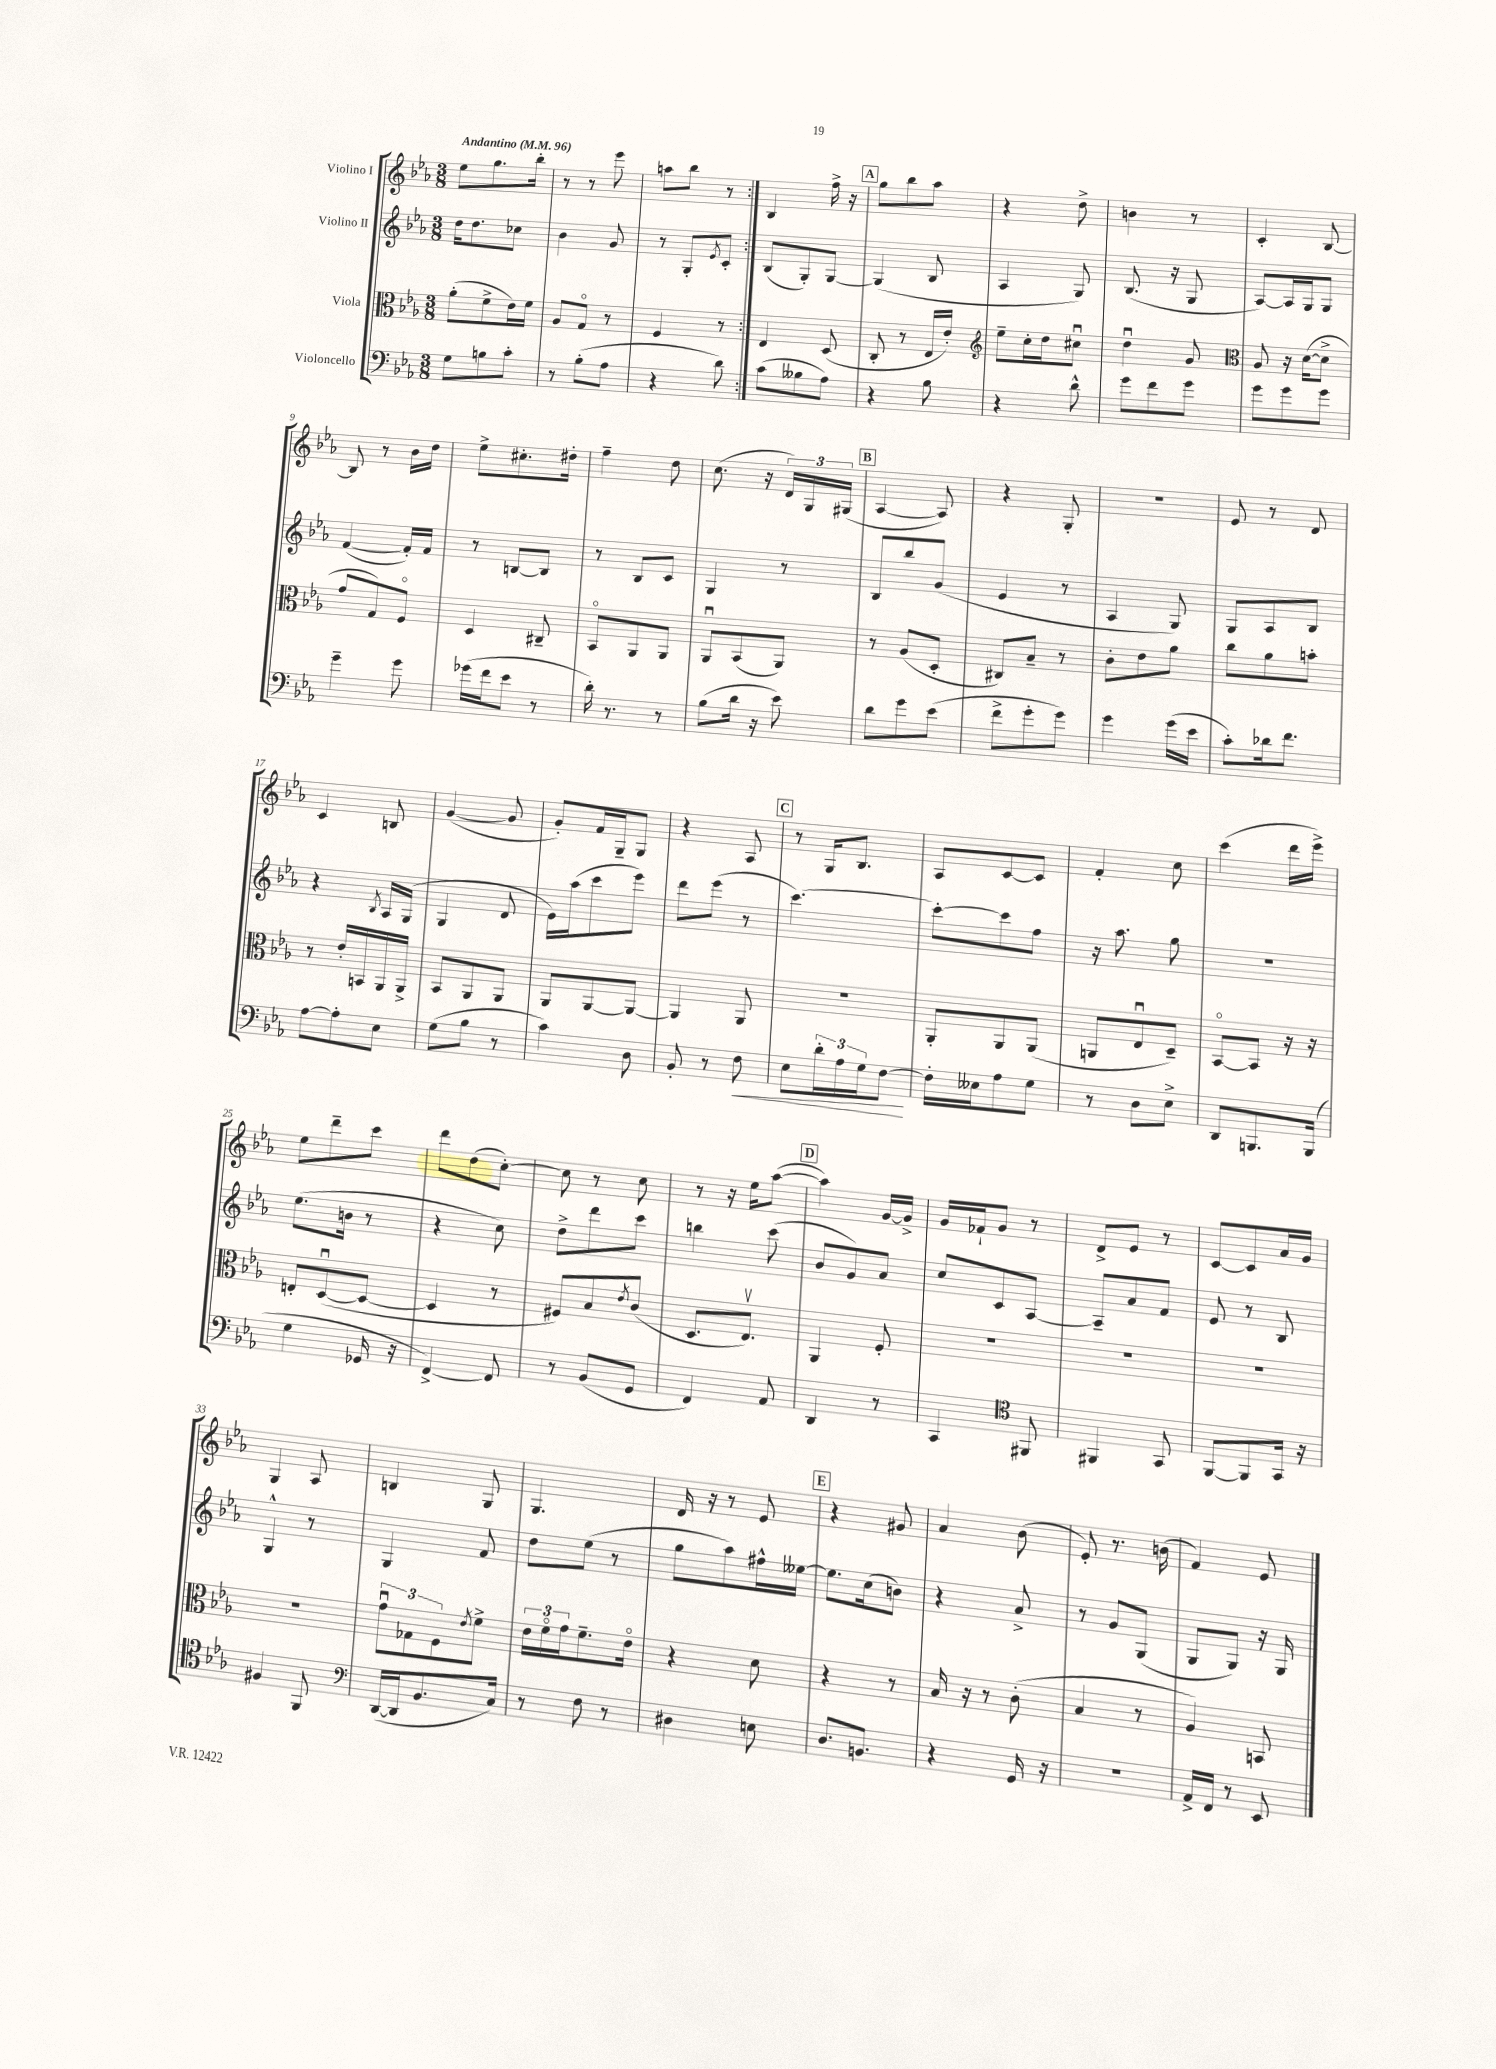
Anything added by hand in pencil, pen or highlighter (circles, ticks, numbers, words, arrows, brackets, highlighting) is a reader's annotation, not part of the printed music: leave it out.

**kern	**dynam	**kern	**kern	**kern
*part4	*part4	*part3	*part2	*part1
*staff4	*staff4	*staff3	*staff2	*staff1
*I"Violoncello	*	*I"Viola	*I"Violino II	*I"Violino I
*clefF4	*	*clefC3	*clefG2	*clefG2
*k[b-e-a-]	*	*k[b-e-a-]	*k[b-e-a-]	*k[b-e-a-]
*M3/8	*	*M3/8	*M3/8	*M3/8
*MM96	*	*MM96	*MM96	*MM96
=1	=1	=1	=1	=1
!	!	!	!	!LO:TX:a:B:t=Andantino
8G\L	.	(8a-'\L	16dd\KL	8ee-\L
.	.	.	8.dd\	.
8Bn\	.	8f^\	.	8.gg\
8c'\J	.	16e-\L)	8cc-X\J	.
.	.	16f\JJ	.	16bb-'\Jk
=2	=2	=2	=2	=2
8r	.	8A-/L	4b-\	8r
(8B-'\L	.	8G/J	.	8r
8A-\J	.	8r	8g/	8eee-\
=3	=3	=3	=3	=3
4r	.	4F/	8r	8aan\L
.	.	.	8G'/L	8bb-\J
.	.	.	8qe-/	.
8d\)	.	8r	8c'/J	8r
=4:|!	=4:|!	=4:|!	=4:|!	=4:|!
(8c\L	.	4E-/	(8B-/L	4B-/
8B--X\	.	.	8G'/)	.
8A-\J)	.	(8D/	[8G/J	16ff^\
.	.	.	.	16r
!!LO:REH:place=s1:t=A
=5	=5	=5	=5	=5
4r	.	8C'/	(4G/]	8gg\L
.	.	8r	.	8bb-\
8B-\	.	16E-/LL	8B-/	8aa-\J
.	.	16e-'/JJ)	.	.
=6	=6	=6	=6	=6
*	*	*clefG2	*	*
4r	.	8ee-~\L	4A-/	4r
.	.	16cc'\L	.	.
.	.	16dd\J	.	.
8d^^\	.	8cc#Xu\J	8G/)	8dd^\
=7	=7	=7	=7	=7
8g\L	.	4ddu\	(8.B-/	4bn\
8f\	.	.	.	.
.	.	.	16r	.
8g\J	.	8g/	8G/	8r
=8	=8	=8	=8	=8
*	*	*clefC3	*	*
8g\L	.	8A-/	[8A-/L)	4c'/
8g\	.	16r	16A-/L]	.
.	.	([16d\KL	16G/J	.
8g\J	.	8d^\J]	8G/J	[8B-/
!!LO:LB:g=z
=9	=9	=9	=9	=9
4g~\	.	8g/L	([4f/	8B-/]
.	.	8G/)	.	8r
8g\	.	8F/J	16f'/LL])	16b-\LL
.	.	.	16f/JJ	16dd\JJ
=10	=10	=10	=10	=10
(16g-X\LL	.	4D/	8r	8ee-^\L
16f\J	.	.	.	.
8e-\J	.	.	[8Bn/L	8.cc#X'\
8r	.	8C#X~/	8B/J]	.
.	.	.	.	16dd#X'\Jk
=11	=11	=11	=11	=11
16d'\)	.	8BB-/L	8r	4ff~\
8.r	.	.	.	.
.	.	8AA-/	8B-/L	.
8r	.	8AA-/J	8c/J	8dd\
=12	=12	=12	=12	=12
(8B-\L	.	8AA-u/L	4G/	(8.cc\
16d\Jk	.	(8BB-/	.	.
16r	.	.	.	16r
8e-\)	.	8AA-/J)	8r	24d/LL)
.	.	.	.	24G/
.	.	.	.	(24G#X/JJ
!!LO:REH:place=s1:t=B
=13	=13	=13	=13	=13
8d\L	.	8r	8B-/L	[4A-/
8g\	.	(8A-/L	8bb-/	.
(8e-\J	.	8D'/J	(8g/J	8A-/])
=14	=14	=14	=14	=14
8f^\L	.	8C#X/L)	4e-/	4r
8g'\	.	8B-~/J	.	.
8g\J)	.	8r	8r	8G'/
=15	=15	=15	=15	=15
4g\	.	8c'\L	4A-/	4.r
.	.	8e-\	.	.
(16g\LL	.	8a-\J	8G/)	.
16e-\JJ	.	.	.	.
=16	=16	=16	=16	=16
8c'\L)	.	8cc\L	8G/L	8e-/
16d-X\k	.	8a-\	8A-/	8r
8.f\J	.	.	.	.
.	.	8bn'\J	8B-/J	8d/
!!LO:LB:g=z
=17	=17	=17	=17	=17
[8A-\L	.	8r	4r	4c/
8A-'\]	.	16e-'/LL	.	.
.	.	16BBn/	.	.
.	.	.	8qB-/	.
8E-\J	.	16AA-/	16A-/LL	8Bn/
.	.	16AA-^/JJ	(16G/JJ	.
=18	=18	=18	=18	=18
(8G\L	.	8BB-/L	4G/	([4g/
8B-\J	.	8AA-/	.	.
8r	.	8AA-/J	8d/	8g/]
=19	=19	=19	=19	=19
4c\)	.	8AA-/L	16e-\LL)	8g'/L)
.	.	.	(16aa-\J	.
.	.	[8AA-/	8ccc\	16f/L
.	.	.	.	16G~/J
8D\	.	8AA-/J_	8eee-\J)	8G/J
=20	=20	=20	=20	=20
8BB-'/	.	4AA-/]	8ddd\L	4r
8r	.	.	(8eee-\J	.
!	!LO:HP:b	!	!	!
8F\	<	8AA-/	8r	8A-/
!!LO:REH:place=s1:t=C
=21	=21	=21	=21	=21
8E-\L	.	4.r	[4.ccc\)	8r
24d'\L	.	.	.	16G/KL
24A-\	.	.	.	.
.	.	.	.	8.B-/J
24G\J	.	.	.	.
[8F\J	.	.	.	.
.	[	.	.	.
=22	=22	=22	=22	=22
16F'\LL]	.	8AA-'/L	8ccc'\L_	8A-/L
16E--X\J	.	.	.	.
8A-\	.	8AA-/	8ccc\]	[8c/
8G\J	.	(8AA-/J	8ff\J	8c/J]
=23	=23	=23	=23	=23
8r	.	8AAn/L	16r	4f'/
.	.	.	8.aa-\	.
8D\L	.	8E-u/	.	.
8E-^\J	.	8D~/J)	8gg\	8cc\
=24	=24	=24	=24	=24
8DD/L	.	[8BB-/L	4.r	(4ccc\
8.BBBn/	.	8BB-/J]	.	.
.	.	16r	.	16ddd\LL
(16BBB/Jk	.	16r	.	16eee-^\JJ)
!!LO:LB:g=z
=25	=25	=25	=25	=25
4G\	.	8En'/L	(8.ee-\L	8ee-\L
.	.	([8Du/	.	8ddd~\
.	.	.	16bn\Jk	.
16GG-X/	.	8D/J_	8r	8ccc\J
16r	.	.	.	.
=26	=26	=26	=26	=26
[4FF^/)	.	4D/]	4r	8ddd\L
.	.	.	.	(8dd\
8FF/]	.	8r	8cc\)	[8cc'\J)
=27	=27	=27	=27	=27
8r	.	8F#X/L)	8dd^\L	8cc\]
(8BB-/L	.	8B-/	8ddd\	8r
.	.	8qe-/	.	.
8GG/J	.	(8c/J	8ccc\J	8cc\
=28	=28	=28	=28	=28
4FF/)	.	8.D/L	4bbn\	8r
.	.	.	.	16r
.	.	8.E-v/J)	.	16ee-\KL
8AA-/	.	.	(8ccc\	([8aa-\J
!!LO:REH:place=s1:t=D
=29	=29	=29	=29	=29
4DD/	.	4AA-/	8b-/L	4aa-\])
.	.	.	8g/)	.
8r	.	8F'/	8a-/J	[16g/LL
.	.	.	.	16g^/JJ]
=30	=30	=30	=30	=30
4CC/	.	4.r	8cc/L	16g/LL
.	.	.	.	16f-X`/J
.	.	.	8c/	8g/J
*clefC4	*	*	*	*
8FF#X/	.	.	[8A-/J	8r
=31	=31	=31	=31	=31
4FF#X/	.	4.r	8A-~/L]	8d^/L
.	.	.	8a-/	8e-/J
8GG/	.	.	8f/J	8r
=32	=32	=32	=32	=32
[8FF/L	.	4.r	8e-/	[8c/L
8FF/]	.	.	8r	8c/]
16GG/Jk	.	.	8B-/	16a-/L
16r	.	.	.	16g/JJ
!!LO:LB:g=z
=33	=33	=33	=33	=33
4F#X/	.	4.r	4G^^/	4G/
8FF/	.	.	8r	8A-/
=34	=34	=34	=34	=34
*clefF4	*	*	*	*
([16DD/LL	.	12gu\L	4G/	4Bn/
16DD/J]	.	.	.	.
.	.	12G-X\	.	.
8.BB-/	.	.	.	.
.	.	12F\	.	.
.	.	8qe-/	.	.
.	.	8f^\J	8f/	8G/
16C/Jk)	.	.	.	.
=35	=35	=35	=35	=35
8r	.	24e-\LL	8dd\L	4.G/
.	.	24f\	.	.
.	.	24g\J	.	.
8F\	.	8.f~\	(8ee-\J	.
8r	.	.	8r	.
.	.	16e-\Jk	.	.
=36	=36	=36	=36	=36
4D#X\	.	4r	8gg\L	16d/
.	.	.	.	16r
.	.	.	8aa-\)	8r
8En\	.	8d\	16ff#X^^\L	8e-/
.	.	.	[16ee--X\JJ	.
!!LO:REH:place=s1:t=E
=37	=37	=37	=37	=37
8.D/L	.	4r	8.ee--\L]	4r
8.BBn/J	.	.	(16cc\k	.
.	.	8r	8bn\J)	8g#X/
=38	=38	=38	=38	=38
4r	.	16B-/	4r	4a-/
.	.	16r	.	.
.	.	8r	.	.
16GG/	.	(8c'\	8a-^/	(8b-\
16r	.	.	.	.
=39	=39	=39	=39	=39
4.r	.	4B-/	8r	8e-'/)
.	.	.	8g/L	8.r
.	.	8r	(8G/J	.
.	.	.	.	(16bn\
=40	=40	=40	=40	=40
16AA-^/LL	.	4A-/)	8G/L	4f/)
16FF/JJ	.	.	.	.
8r	.	.	8G/J)	.
8EE-/	.	8BBn/	16r	8e-/
.	.	.	16G/	.
==	==	==	==	==
*-	*-	*-	*-	*-
